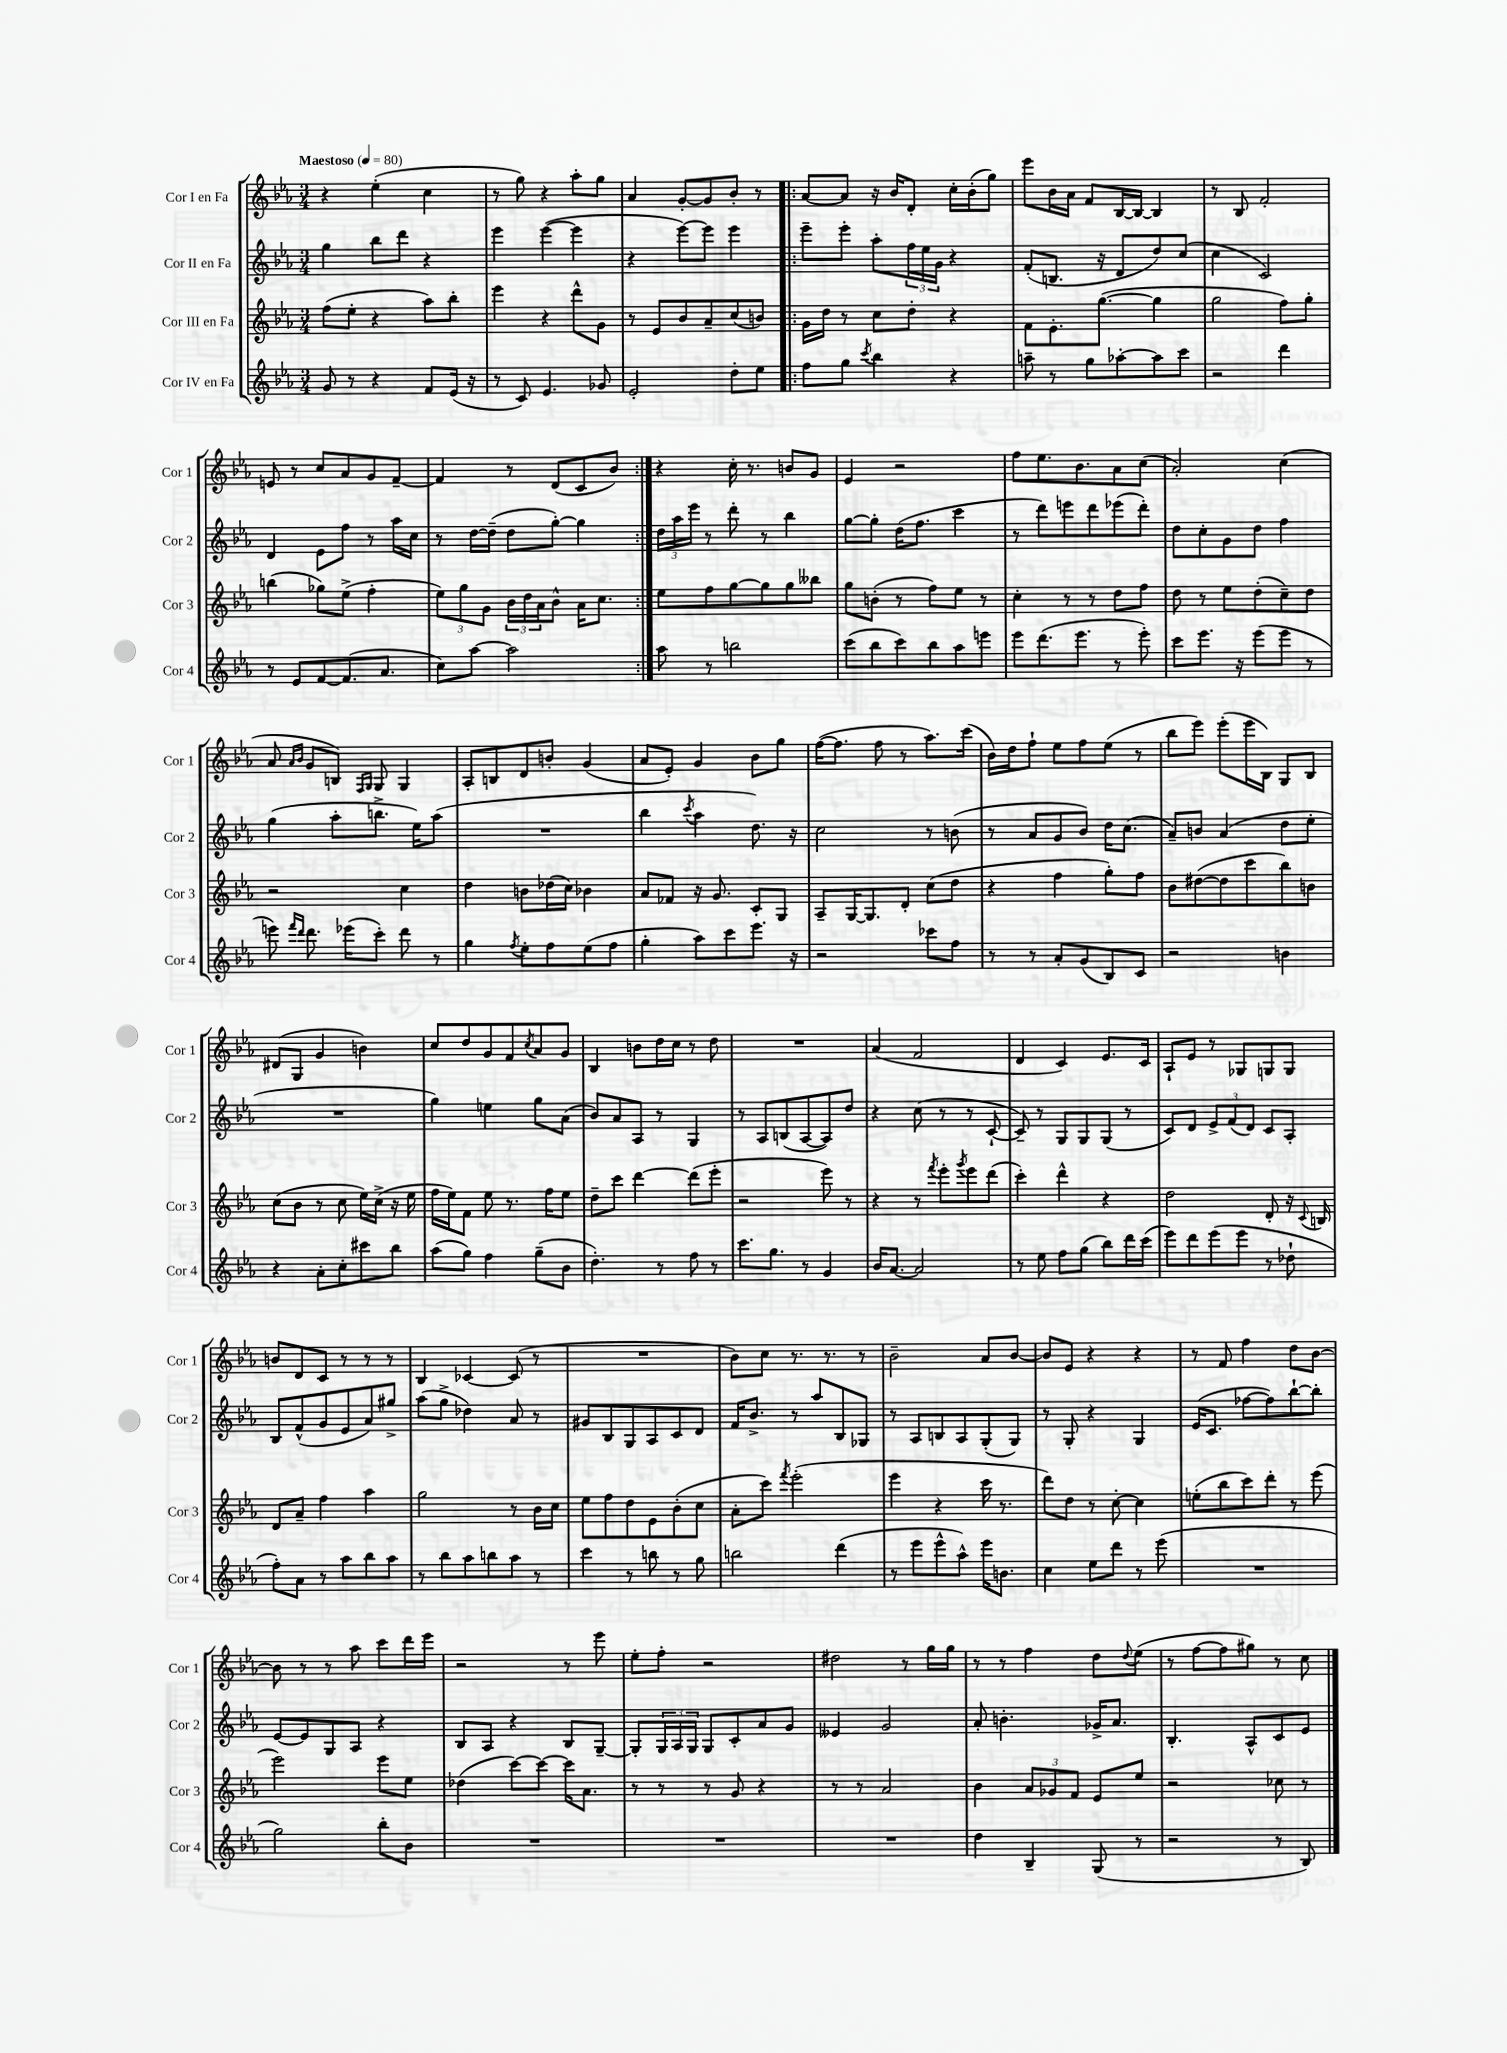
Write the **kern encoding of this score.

**kern	**kern	**kern	**kern
*staff4	*staff3	*staff2	*staff1
*clefG2	*clefG2	*clefG2	*clefG2
*k[b-e-a-]	*k[b-e-a-]	*k[b-e-a-]	*k[b-e-a-]
*M3/4	*M3/4	*M3/4	*M3/4
*MM80	*MM80	*MM80	*MM80
8g	(8ff	4gg	4r
8r	8ee-'	.	.
4r	4r	8bb-	(4ee-'
.	.	8ddd	.
8f	8aa-)	4r	4cc
(16e-	8bb-'	.	.
16r	.	.	.
=	=	=	=
8r	4eee-	4eee-	8r
8c)	.	.	8gg)
4.e-	4r	([4eee-	4r
.	8ddd^^	4eee-]	8aa-'
8g-	8g	.	8gg
=	=	=	=
2e-'	8r	4r	4a-
.	8e-	.	.
.	8b-	[8eee-)	[8g'
.	8a-~	8eee-]	8g]
8dd'	(8cc	4eee-	8b-'
8ee-	8b)	.	8r
=!|:	=!|:	=!|:	=!|:
8ff	16g	8eee-~	[8a-
.	16dd	.	.
8gg	8r	8eee-'	8a-]
8qccc	.	.	.
4bb-	8cc	8aa-'	16r
.	.	.	16b-
.	8dd'	24ff	8d'
.	.	24ee-	.
.	.	24g	.
4r	4r	4r	16cc'
.	.	.	(16b-'
.	.	.	8gg)
=	=	=	=
8aa~	8f	(8f'	8eee-
8r	8.e-'	8.B	16b-
.	.	.	16a-
8gg	.	.	8f
.	([8.gg	16r	.
[8aa-'	.	8d	[16B-
.	.	.	16B-_
8aa-]	4gg]	8dd)	4B-]
8ccc	.	(8cc	.
=	=	=	=
2r	2gg	4cc	8r
.	.	.	8B-
.	.	2c)	2f'
4ddd	8ff)	.	.
.	8gg'	.	.
=	=	=	=
8r	(4bb	4d	8e
8e-	.	.	8r
[8f	8gg-)	8e-	8cc
(8.f]	(8ee-^	8ff	8a-
.	4ff'	8r	8g
8.a-	.	.	.
.	.	16aa-	[8f~
.	.	16cc	.
=	=	=	=
8cc)	12ee-)	8r	4f]
.	12gg	.	.
[8aa-	.	[16dd	.
.	12g	.	.
.	.	(16dd~]	.
2aa-]	24b-	8dd	8r
.	24dd	.	.
.	24a-	.	.
.	8b-^^	[8gg')	(8d
.	16a-	4gg]	8c
.	8.cc	.	.
.	.	.	8b-)
=:|!	=:|!	=:|!	=:|!
8aa-	8ee-	24dd	4r
.	.	24aa-	.
.	.	24eee-	.
8r	8ff	8r	.
2bb	[8gg	8ddd'	16cc'
.	.	.	8.r
.	8gg]	8r	.
.	8gg	4bb-	8b
.	8bb--	.	8g
=	=	=	=
(8ccc	8gg	[8gg	4e-
8bb-	(8b'	8gg']	.
8ccc)	8r	(16dd	2r
.	.	8.ff	.
8bb-	8ff)	.	.
8aa-	8ee-	4ccc	.
8eee	8r	.	.
=	=	=	=
8eee-	4cc'	8r	8ff
(8.ddd	.	8ddd)	8.ee-
.	8r	8eee	.
8.eee-	.	.	8.b-
.	8r	8ddd	.
8r	8dd	(8eee-	8a-
8eee-')	8ff	8ddd')	(8cc
=	=	=	=
8ccc	8dd	8dd	2a-')
8.eee-	8r	8cc'	.
.	8ee-	8g	.
16r	.	.	.
(8eee-	(8dd'	8dd	.
8eee-	8cc~)	4ff	(4cc
8r	8dd	.	.
=	=	=	=
8eee)	2r	(4gg	8a-
16qqfff	.	.	16qqa-
16qqddd	.	.	16qqb-
8.ddd	.	.	8g
.	.	8aa-'	8B)
(16eee-	.	.	.
.	.	.	16qqF
.	.	.	16qqG
8ccc')	.	8.bb^	8G
8ddd	4cc	.	4G
.	.	16ee-)	.
8r	.	(8aa-	.
=	=	=	=
4gg	4dd	2.r	8A-'
.	.	.	8B
8qff	.	.	.
8ee-'	8b	.	8d
8ff	(16dd-	.	8b'
.	16cc)	.	.
(8ee-	4b-	.	(4g
8ff	.	.	.
=	=	=	=
4gg'	8a-	4bb-	8a-
.	8f-	.	8e-')
.	.	8qccc	.
8aa-)	16r	4aa-	4g
.	8.g	.	.
8ccc	.	.	.
8.eee-	8c'	8.dd)	8b-
.	8G	.	8gg
16r	.	16r	.
=	=	=	=
2r	8A-~	2cc	([16ff
.	.	.	8.ff]
.	[16G	.	.
.	8.G]	.	.
.	.	.	8ff
.	8d'	.	8r
8ccc-	(8cc	8r	8.aa-)
8ff	8dd	(8b	.
.	.	.	(16ccc
=	=	=	=
8r	4r	8r	16b-)
.	.	.	16dd
8r	.	8a-	8ff`
8a-'	4ff	8g	8ee-
(8g	.	8b-)	8ff
8B-)	8gg')	16dd	(8ee-
.	.	(8.cc	.
8c	8ff	.	8r
=	=	=	=
2r	8b-	8a-~)	8bb-
.	([8dd#	8b	8eee-)
.	8dd#]	(4a-	(8eee-'
.	8ccc	.	16eee-
.	.	.	16B-)
4b	8bb-)	8dd	8G
.	8b	8ee-'	8B-
=	=	=	=
4r	(8cc	2.r	(8d#
.	8b-	.	8G
8a-'	8r	.	4g
8cc'	8cc	.	.
8ccc#	16ee-)	.	4b)
.	(16cc^	.	.
8bb-	16r	.	.
.	16ee-	.	.
=	=	=	=
(8aa-	16ff	4gg)	8cc
.	16ee-)	.	.
8gg)	8f	.	8dd
4ff	8ee-	4ee	8g
.	8.r	.	8f
.	.	.	8qcc
(8gg~	.	8gg	8a-
.	16ff	.	.
8b-	8ee-	(8a-	8g
=	=	=	=
4.dd')	8dd~	8b-)	4B-
.	8ccc	8a-	.
.	[4ddd	8A-	8b
8r	.	8r	16dd
.	.	.	16cc
8ff	(8ddd]	4G	8r
8r	8eee-'	.	8dd
=	=	=	=
8.ccc	2r	8r	2.r
.	.	8A-	.
8.gg	.	.	.
.	.	(8B	.
8r	.	[8A-	.
4g	8eee-)	8A-])	.
.	8r	8dd	.
=	=	=	=
16b-	4r	4r	(4a-
[8.a-	.	.	.
2a-]	8r	(8cc	2f
.	8qfff	.	.
.	8eee-'	8r	.
.	8qggg	.	.
.	8eee-	8r	.
.	(8ddd	[8c`	.
=	=	=	=
8r	4ccc')	8c~])	4d
8ee-	.	8r	.
8ff	4ddd^^	8G	4c)
(8gg	.	8G	.
8bb-)	4r	(8G	8.e-
16ddd	.	8r	.
(16ccc	.	.	16c
=	=	=	=
8eee-)	2dd	8c)	8A-`
8ddd	.	8d	8e-
(8eee-	.	12e-^	8r
.	.	(12f	.
8eee-	.	.	8G-
.	.	12d)	.
8r	8d'	8c	8G
8dd-`	16r	8A-'	8G
.	8qqc	.	.
.	16B	.	.
=	=	=	=
8ff')	8d	8B-	8b
8a-	8a-~	(8f^^	8d
8r	4ff	8g	8c
8aa-	.	8e-	8r
8bb-	4aa-	8a-)	8r
8aa-	.	8gg#^	8r
=	=	=	=
8r	2gg	(8aa-	4B-
8bb-	.	8gg^	.
8aa-	.	4dd-)	[4c-
8bb	.	.	.
8aa-	8r	8a-	(8c-]
8r	16b-	8r	8r
.	16cc	.	.
=	=	=	=
4ccc	8ee-	8g#	2.r
.	8ff	8B-	.
8r	8dd	8G	.
8bb	8e-	8A-	.
8r	(8b-'	8c	.
8gg	8cc	8d	.
=	=	=	=
2bb	8a-'	16f	8b-)
.	.	8.b-^	.
.	8ccc)	.	8cc
.	8qfff	.	.
.	(2eee-'	8r	8.r
.	.	8aa-	.
.	.	.	8.r
(4ddd	.	8B-	.
.	.	8G-	8r
=	=	=	=
8r	4eee-	8r	2b-~
8eee-	.	8A-	.
8eee-^^	4r	8B	.
8aa-^^)	.	8A-	.
16eee-	16ccc	(8G'	8a-
8.b	8.r	.	.
.	.	8G)	[8b-
=	=	=	=
4cc	8ddd)	8r	8b-]
.	8dd	8G'	8e-
8ee-	8r	4r	4r
8ddd	[8cc'	.	.
8r	4cc]	4G	4r
(8eee-	.	.	.
=	=	=	=
2.r	(8ee'	(16e-	8r
.	.	8.c	.
.	8bb-	.	8f
.	8ccc)	[8ff-	4ff
.	8ddd'	8ff-])	.
.	8r	[8bb-`	8dd
.	(8eee-	8bb-']	[8b-
=	=	=	=
2gg)	2eee-)	[8e-	8b-]
.	.	8e-]	8r
.	.	8G	8r
.	.	8A-	8aa-
8bb-'	8eee-	4r	8ccc
8b-	8ee-	.	16ddd
.	.	.	16eee-
=	=	=	=
2.r	(4dd-	8B-	2r
.	.	8A-	.
.	[8ccc)	4r	.
.	8ccc_	.	.
.	16ccc]	8B-	8r
.	8.a-	.	.
.	.	[8G~	8eee-
=	=	=	=
2.r	8r	8G']	8ee-'
.	8r	24G	8ff'
.	.	24A-	.
.	.	24G	.
.	8r	8G	2r
.	8g	8c'	.
.	4r	8a-	.
.	.	8g	.
=	=	=	=
2.r	8r	4e--	2dd#
.	8r	.	.
.	2a-	2g	.
.	.	.	8r
.	.	.	16gg
.	.	.	16gg
=	=	=	=
4dd	4b-	8a-'	8r
.	.	4.b'	8r
4B-~	12a-	.	4ff
.	12g-	.	.
.	12f	.	.
(8G	8e-	16g-^	8dd
.	.	8.a-	.
.	.	.	8qqdd
8r	8ee-	.	(8ee-
=	=	=	=
2r	2r	4.B-'	8r
.	.	.	[8ff
.	.	.	8ff]
.	.	8A-^^	8gg#)
8r	8cc-	8c	8r
8B-)	8r	8e-	8cc
==	==	==	==
*-	*-	*-	*-
